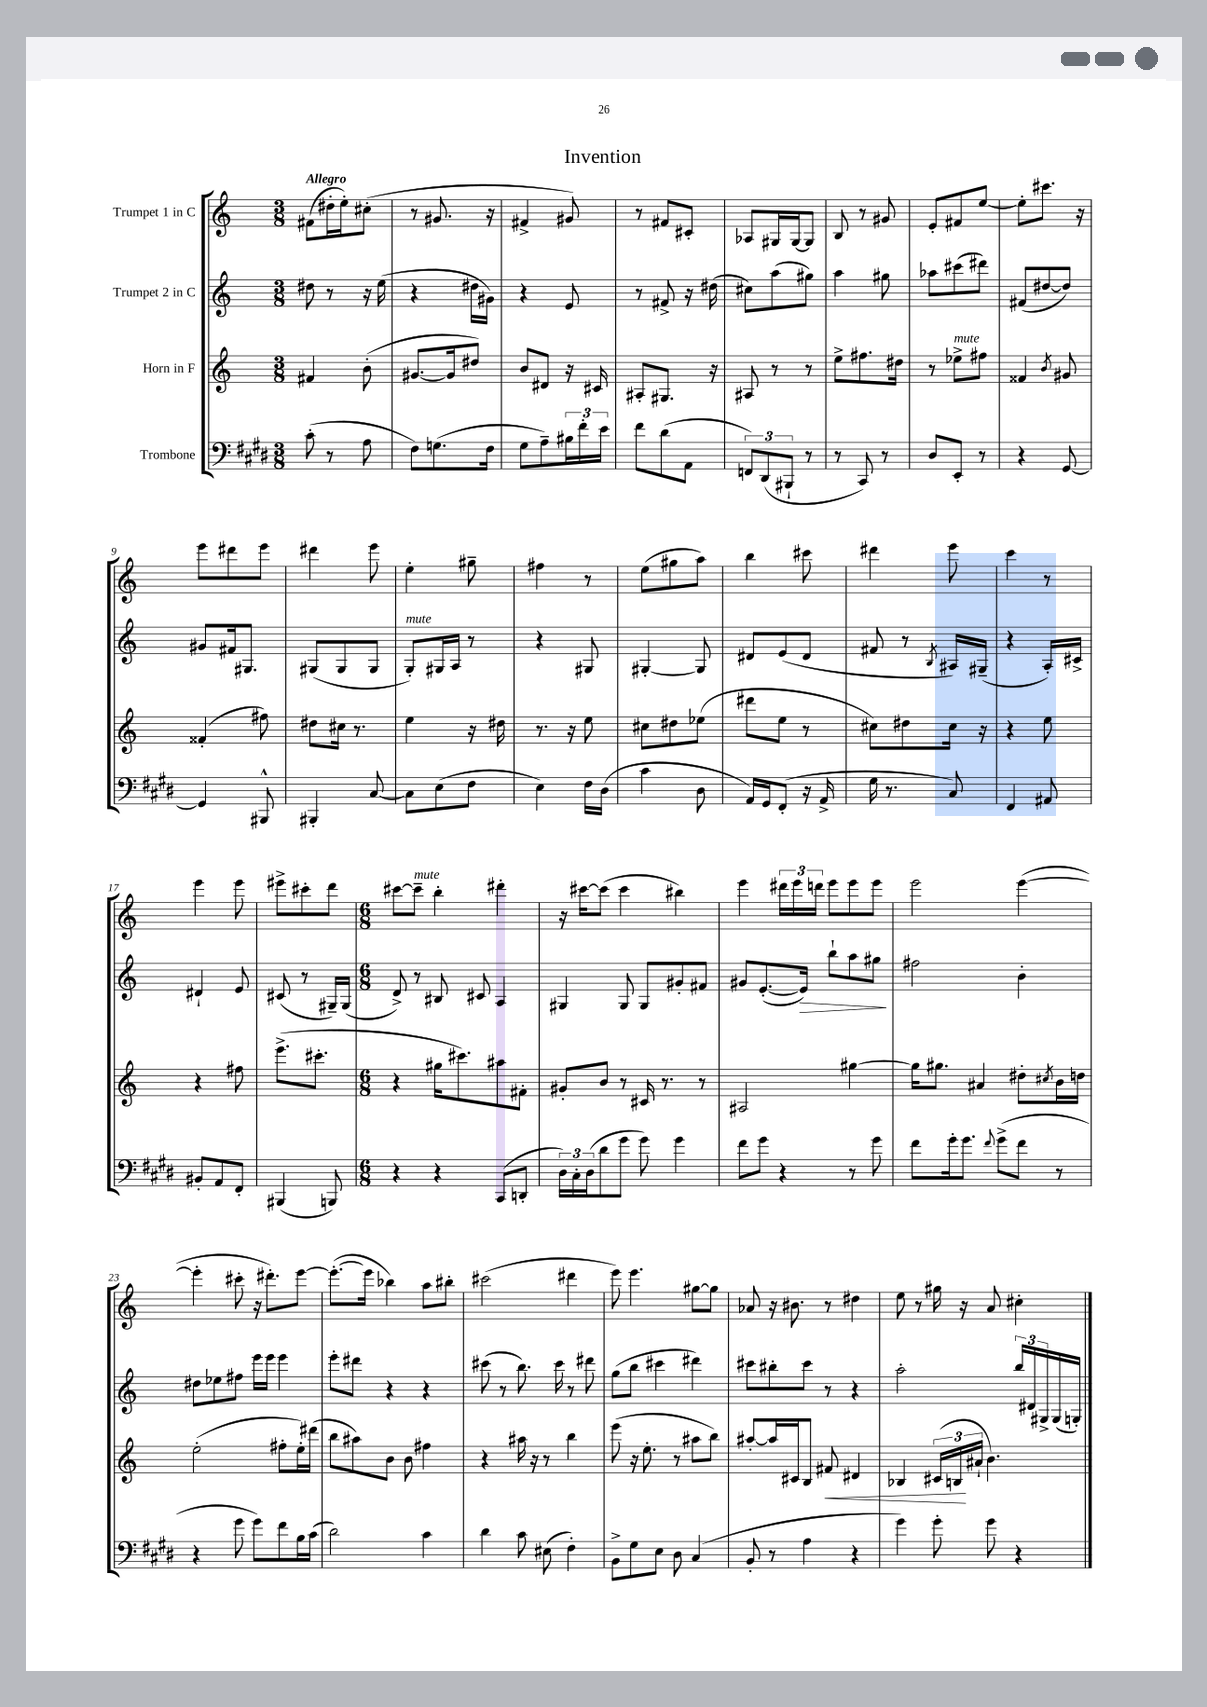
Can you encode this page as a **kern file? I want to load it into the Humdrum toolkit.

**kern	**kern	**kern	**kern
*staff4	*staff3	*staff2	*staff1
*clefF4	*clefG2	*clefG2	*clefG2
*k[f#c#g#d#]	*k[]	*k[]	*k[]
*M3/8	*M3/8	*M3/8	*M3/8
(8c#'	4f#	8dd#	(8f#
8r	.	8r	16dd#'
.	.	.	16ee')
8A	(8b'	16r	(8cc#'
.	.	(16ee	.
=	=	=	=
8F#)	[8.g#	4r	8r
(8.G	.	.	8.g#
.	16g#]	.	.
.	8dd#)	16dd#	.
16F#	.	16g#)	16r
=	=	=	=
8G#	8b	4r	4f#^
8A~)	8d#	.	.
24B#	16r	8e	8g#)
24f#'	.	.	.
.	16c#	.	.
24e	.	.	.
=	=	=	=
8f#	8A#'	8r	8r
(8d#	8.G#	8f#^	8f#
8AA	.	16r	8c#'
.	16r	(16dd#	.
=	=	=	=
12FF)	8A#	8cc#)	8A-
(12DD#	.	.	.
.	8r	(8aa	16G#
12BBB#`	.	.	.
.	.	.	[16G#
8r	8r	8gg#)	8G#]
=	=	=	=
8r	8ee^	4aa	8B
8CC#)	8.ff#	.	8r
8r	.	8gg#	8g#
.	16dd#	.	.
=	=	=	=
8D#	8r	8aa-	8e'
8EE'	8ee-^	(8ccc#	8f#
8r	8ff#	8ddd#)	[8ee
=	=	=	=
4r	4f##	(8f#	8ee']
.	.	[8dd#	8.ccc#
.	8qb	.	.
[8GG#	8g#	8dd#])	.
.	.	.	16r
=	=	=	=
4GG#]	(4f##'	8g#	8eee
.	.	16f#	8ddd#
.	.	8.G#	.
8BBB#^^	8ff#)	.	8eee
=	=	=	=
4BBB#'	8dd#	(8G#	4ddd#
.	16cc#	8G#	.
.	8.r	.	.
[8C#	.	8G#	8eee
=	=	=	=
8C#]	4ee	8G')	4ee'
(8E	.	16G#	.
.	.	16A	.
8F#	16r	8r	8gg#~
.	16dd#	.	.
=	=	=	=
4E)	8.r	4r	4ff#
.	16r	.	.
16F#	8ee	8G#	8r
(16D#	.	.	.
=	=	=	=
4c#	8cc#	[4G#'	(8ee
.	8dd#	.	8gg#
8D#	(8ee-	8G#]	8aa)
=	=	=	=
16AA)	8ddd#	8d#	4bb
16GG#	.	.	.
(8FF#'	8ee	(8e	.
16r	8r	8d#	8ccc#
16AA^	.	.	.
=	=	=	=
16G#	8cc#)	8f#	4ddd#
8.r	.	.	.
.	8dd#	8r	.
.	.	8qB	.
8C#)	16cc#	16A#)	8eee
.	16r	(16G#~	.
=	=	=	=
4FF#	4r	4r	4ccc
8AA#	8ee	16A')	8r
.	.	16c#^	.
=	=	=	=
8BB#'	4r	4d#`	4eee
8AA	.	.	.
8FF#'	8ff#	8e	8eee
=	=	=	=
(4BBB#	(8.eee^	(8c#	8eee#^
.	.	8r	8ccc#'
.	8.ccc#'	.	.
8BBB)	.	16G#~)	8ddd
.	.	(16G#	.
=	=	=	=
*M6/8	*M6/8	*M6/8	*M6/8
4r	4r	8d^)	[8ccc#
.	.	8r	8ccc#~]
4r	16gg#	8B#	4bb'
.	8.ccc#)	.	.
.	.	8c#	.
(8CC#	8aa#	4A	4ddd#'
8DD'	8f#'	.	.
=	=	=	=
24D#)	8g#'	4G#	16r
24C#'	.	.	.
.	.	.	[16ccc#
(24D#	.	.	.
8d#	8b	.	(8ccc#]
8g#	8r	8G#	4ccc#
8g#)	16c#	8G#	.
.	8.r	.	.
4g#	.	8g#'	4bb#)
.	8r	8f#	.
=	=	=	=
8f#	2A#	8g#	4eee
8g#	.	([8.e'	.
4r	.	.	24ddd#
.	.	.	24eee
.	.	16e])	.
.	.	.	24ddd
.	.	8bb`	8eee
8r	[4gg#	8aa	8eee
8g#	.	8gg#	8eee
=	=	=	=
8f#	16gg#]	2ff#	2eee
.	8.gg#	.	.
16g#'	.	.	.
8.g#	.	.	.
.	4a#	.	.
8qqf#	.	.	.
(8g#^	.	.	.
8f#	8dd#'	4b'	([4eee
.	8qcc#	.	.
8r	16b	.	.
.	16dd	.	.
=	=	=	=
4r	(2ee'	8dd#	4eee']
.	.	8ee-	.
8g#	.	8ff#	8ccc#'
8g#)	.	16eee	16r
.	.	16eee	8.ddd#')
8f#	8ff#'	4eee	.
16B	16ee')	.	[8eee
(16c#	(16ddd#	.	.
=	=	=	=
2d#)	8bb	8eee'	(8.eee'_
.	8aa#)	8ddd#	.
.	.	.	16eee]
.	8b	4r	4bb-)
.	8b	.	.
4c#	4ff#	4r	8aa
.	.	.	8bb#'
=	=	=	=
4d#	4r	(8ccc#	(2ccc#
.	.	8r	.
8c#	16aa#	8.bb)	.
.	16r	.	.
(8E#	8r	.	.
.	.	16ccc#	.
4F#')	4bb	8r	4ddd#
.	.	8ddd#	.
=	=	=	=
8BB^	(8eee	(8gg	8eee)
8G#	16r	8bb	4.eee
.	8.ee'	.	.
8E	.	4ccc#	.
8D#	8r	.	.
(4C#	8aa#	4ddd#)	[8gg#
.	8bb)	.	8gg#]
=	=	=	=
8BB'	[8aa#'	8ccc#	8a-
8r	16aa#]	8bb#'	16r
.	16c#	.	8.b#
4A	8B	8ccc#	.
.	8f#	8r	8r
4r	4d#	4r	4dd#
=	=	=	=
4g#)	4B-	2aa'	8ee
.	.	.	8r
8g#'	(24c#	.	16gg#
.	24B	.	.
.	.	.	16r
.	24a#`	.	.
8g#	4.b)	.	8a
4r	.	24bb	4cc#'
.	.	24d#	.
.	.	24G#^	.
.	.	(16G#	.
.	.	16G')	.
==	==	==	==
*-	*-	*-	*-
